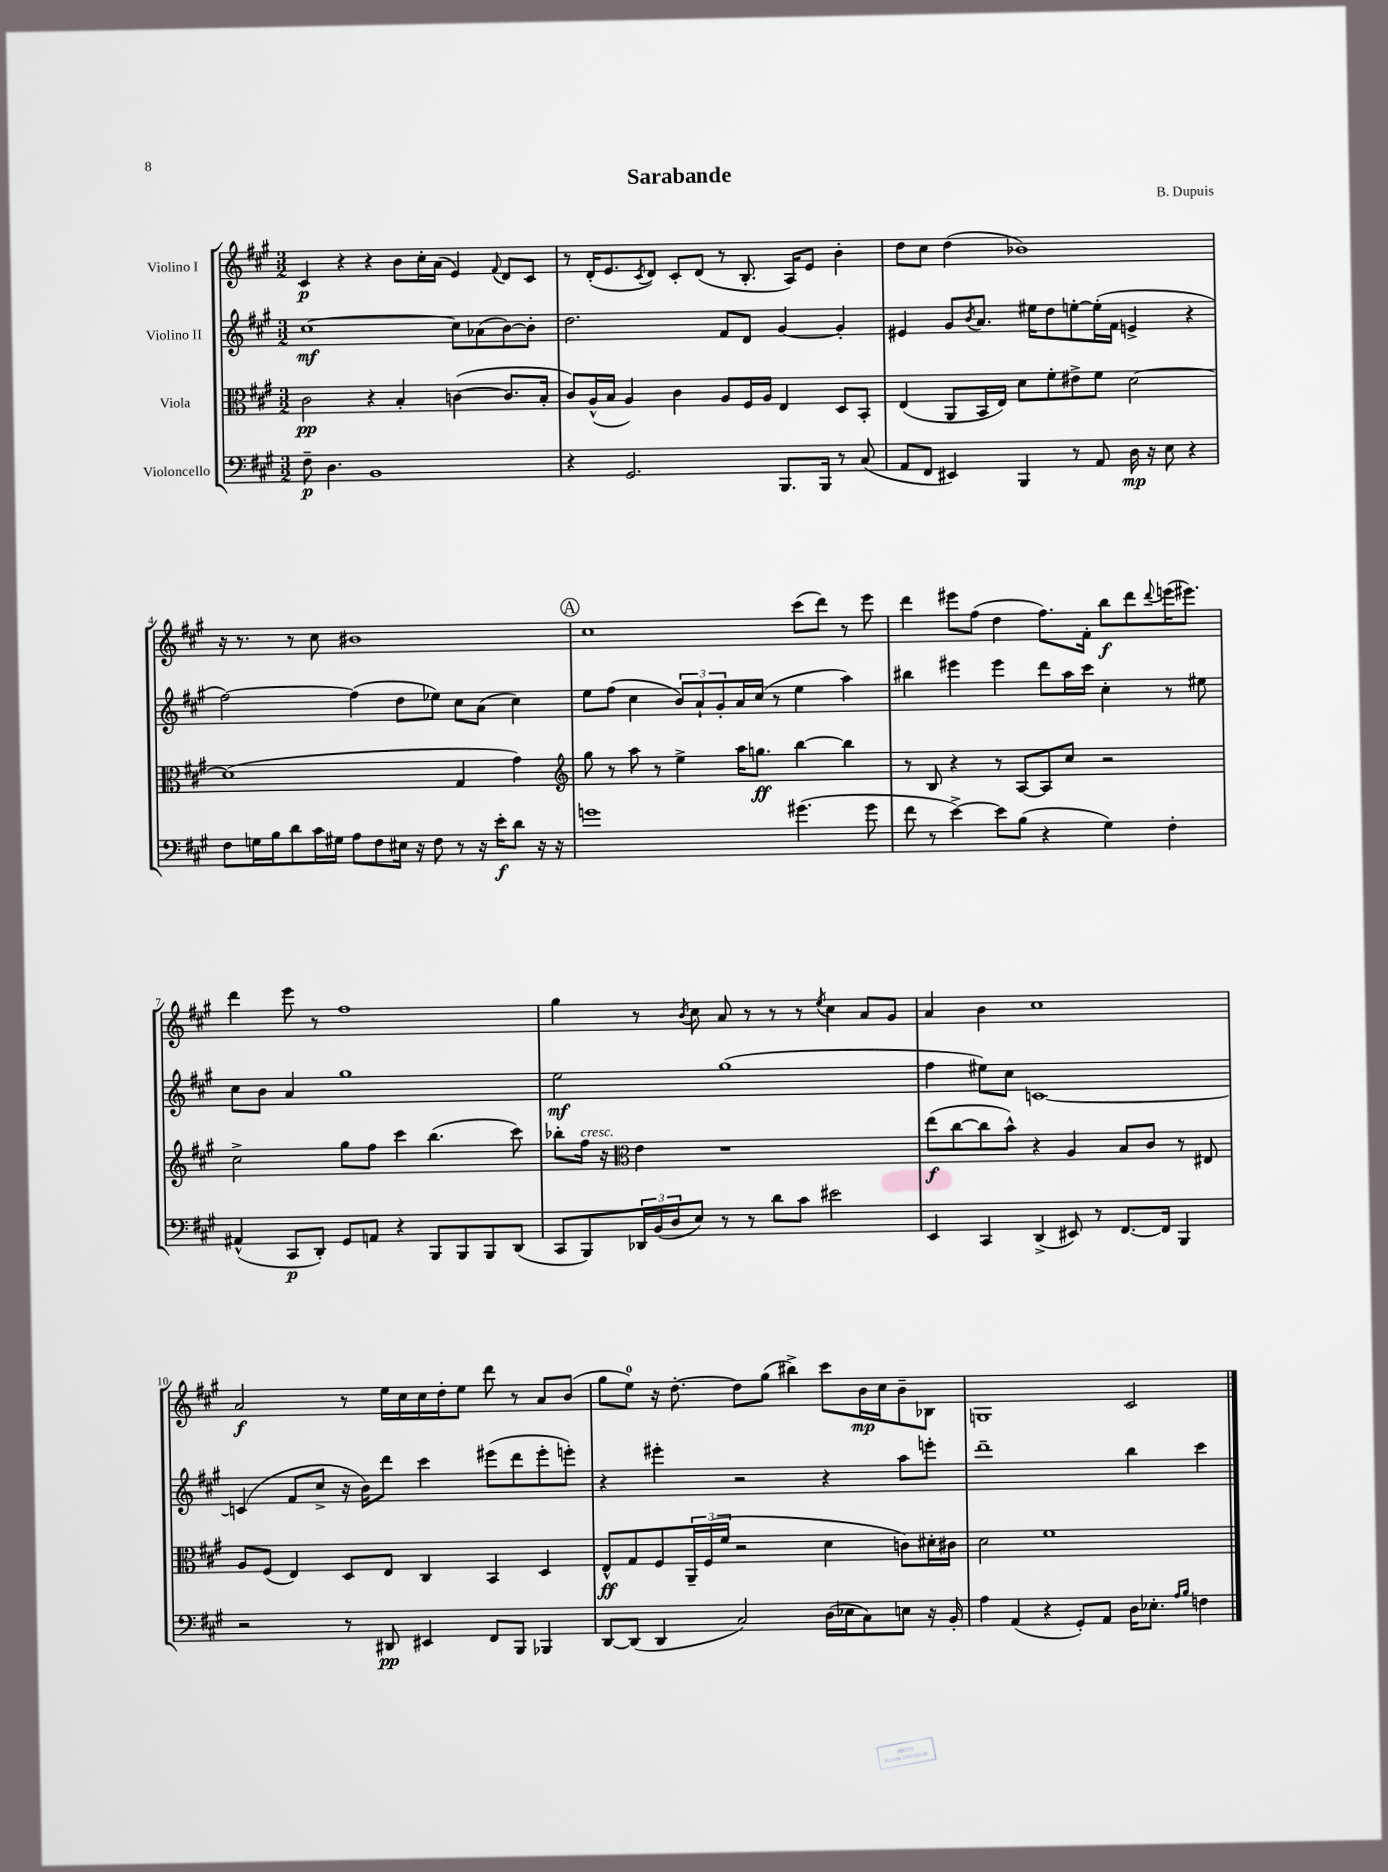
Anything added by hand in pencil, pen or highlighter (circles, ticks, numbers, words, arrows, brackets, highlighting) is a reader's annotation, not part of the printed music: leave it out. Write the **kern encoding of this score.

**kern	**kern	**kern	**kern
*staff4	*staff3	*staff2	*staff1
*clefF4	*clefC3	*clefG2	*clefG2
*k[f#c#g#]	*k[f#c#g#]	*k[f#c#g#]	*k[f#c#g#]
*M3/2	*M3/2	*M3/2	*M3/2
8F#~	2c#	[1cc#	4c#
4.D	.	.	.
.	.	.	4r
1BB	4r	.	4r
.	4B'	.	8b
.	.	.	16cc#'
.	.	.	(16a
.	([4c	8cc#]	4e)
.	.	(8a-	.
.	.	.	8qqf#
.	8.c]	[8b)	8d
.	.	8b']	8c#
.	16B'	.	.
=	=	=	=
4r	8c#)	2.dd	8r
.	(16A^^	.	(16d'
.	16B	.	8.e
2.GG#	4A)	.	.
.	.	.	8qc#
.	.	.	8d)
.	4c#	.	8c#'
.	.	.	(8d
.	8A	8f#	8r
.	16F#	8d	8.B'
.	16A	.	.
8.BBB	4E	[4g#	.
.	.	.	16A)
.	.	.	8e
16BBB	.	.	.
8r	8D	4g#']	4b'
(8C#	8BB'	.	.
=	=	=	=
8AA	(4E	4e#	8dd
8FF#	.	.	8cc#
4EE#)	8AA	8g#	(4dd
.	.	8qb	.
.	16BB	8.a	.
.	16E)	.	.
4BBB	8d	.	1b-)
.	.	16ee#	.
.	8f#'	8dd	.
8r	8e#^	[8ee'	.
8AA	8f#	(16ee']	.
.	.	16f#	.
16D	[2d	4e^	.
16r	.	.	.
8E	.	.	.
4r	.	4r	.
=	=	=	=
8F#	(1d]	[2ff#)	16r
.	.	.	8.r
16G	.	.	.
16B	.	.	.
8d	.	.	8r
16c#	.	.	8cc#
16G#	.	.	.
8A	.	(4ff#]	1b#
8F#	.	.	.
16E#	.	8dd	.
16r	.	.	.
8F#	.	8ee-)	.
8r	4G#	8cc#	.
16r	.	(8a	.
16e'	.	.	.
8d	4g#)	4cc#)	.
16r	.	.	.
16r	.	.	.
=	=	=	=
*	*clefG2	*	*
1g	8gg#	8ee	1cc#
.	8r	(8ff#	.
.	8aa	4cc#	.
.	8r	.	.
.	4ee^	12b)	.
.	.	12a`	.
.	.	12g#'	.
.	16aa	16a	.
.	8.gg	(16cc#	.
.	.	8r	.
(4.g#	[4bb	4ee	(8ccc#
.	.	.	8ddd)
.	4bb]	4aa)	8r
8g#	.	.	8eee
=	=	=	=
8f#	8r	4bb#	4ddd
8r	8B	.	.
[4e^)	4r	4eee#	8eee#
.	.	.	(8ff#
8e]	8r	4eee#	4dd
(8B	[8A	.	.
4r	8A]	8ddd	8.ff#)
.	8cc#	16aa	.
.	.	16ccc#	16f#'
4G#)	2r	4cc#'	8bb
.	.	.	8ddd
.	.	.	8qqddd
4F#'	.	8r	(16eee
.	.	.	8.eee#)
.	.	8ee#	.
=	=	=	=
(4AA#^^	2cc#^	8cc#	4ddd
.	.	8b	.
8CC#	.	4a	8eee
8DD')	.	.	8r
8GG#	8gg#	1gg#	1ff#
8AA	8ff#	.	.
4r	4ccc#	.	.
8BBB	(4.bb	.	.
8BBB	.	.	.
8BBB	.	.	.
(8DD	8ccc#)	.	.
=	=	=	=
8CC#	8bb-'	2ee	4gg#
8BBB)	16ff#	.	.
.	16r	.	.
*	*clefC3	*	*
24DD-	4e	.	8r
(24BB	.	.	.
24D	.	.	.
.	.	.	8qb
8E)	.	.	8cc#
8r	1r	(1gg#	8a
8r	.	.	8r
8d	.	.	8r
8c#	.	.	8r
.	.	.	8qee
2e#	.	.	4cc#
.	.	.	8a
.	.	.	8g#
=	=	=	=
4EE	(8ee	4ff#	4a
.	[8cc#	.	.
4CC#	8cc#]	8ee#)	4b
.	8b^^)	8cc#	.
(4DD^	4r	[1c	1cc#
8EE#)	4A	.	.
8r	.	.	.
[8.FF#	8B	.	.
.	8c#	.	.
16FF#]	.	.	.
4BBB	8r	.	.
.	8E#	.	.
=	=	=	=
2r	8A	(4c]	2a
.	(8F#	.	.
.	4E)	8f#	.
.	.	8cc#^	.
8r	8D	16r	8r
.	.	16b)	.
8DD#	8E	8ddd	16ee
.	.	.	16cc#
4EE#	4C#	4ccc#	16cc#
.	.	.	16dd'
.	.	.	8ee
8FF#	4BB	(8eee#	8ddd
8BBB	.	8ddd	8r
4BBB-	4D	8eee#'	8a
.	.	8eee')	(8b
=	=	=	=
[8DD	8E^^	4r	8gg#
(8DD]	8G#	.	8ee)
4DD	8F#	4eee#'	16r
.	.	.	[8.dd'
.	24AA~	.	.
.	(24F#	.	.
.	24f#	.	.
2C#)	2r	2r	8dd]
.	.	.	(8gg#
.	.	.	4bb#^)
(16D	4d	4r	8ccc#
16E-	.	.	.
8C#)	.	.	16b
.	.	.	16cc#
8E	8c)	8aa	8b~
16r	16d#'	8eee'	8B-
16BB'	16c#	.	.
=	=	=	=
4A	2d	1ddd~	1G
(4AA	.	.	.
4r	1f#	.	.
8GG#')	.	.	.
8AA	.	.	.
16D	.	4bb	2c#
8.E-'	.	.	.
16qqA	.	.	.
16qqB	.	.	.
4F	.	4ccc#	.
==	==	==	==
*-	*-	*-	*-
